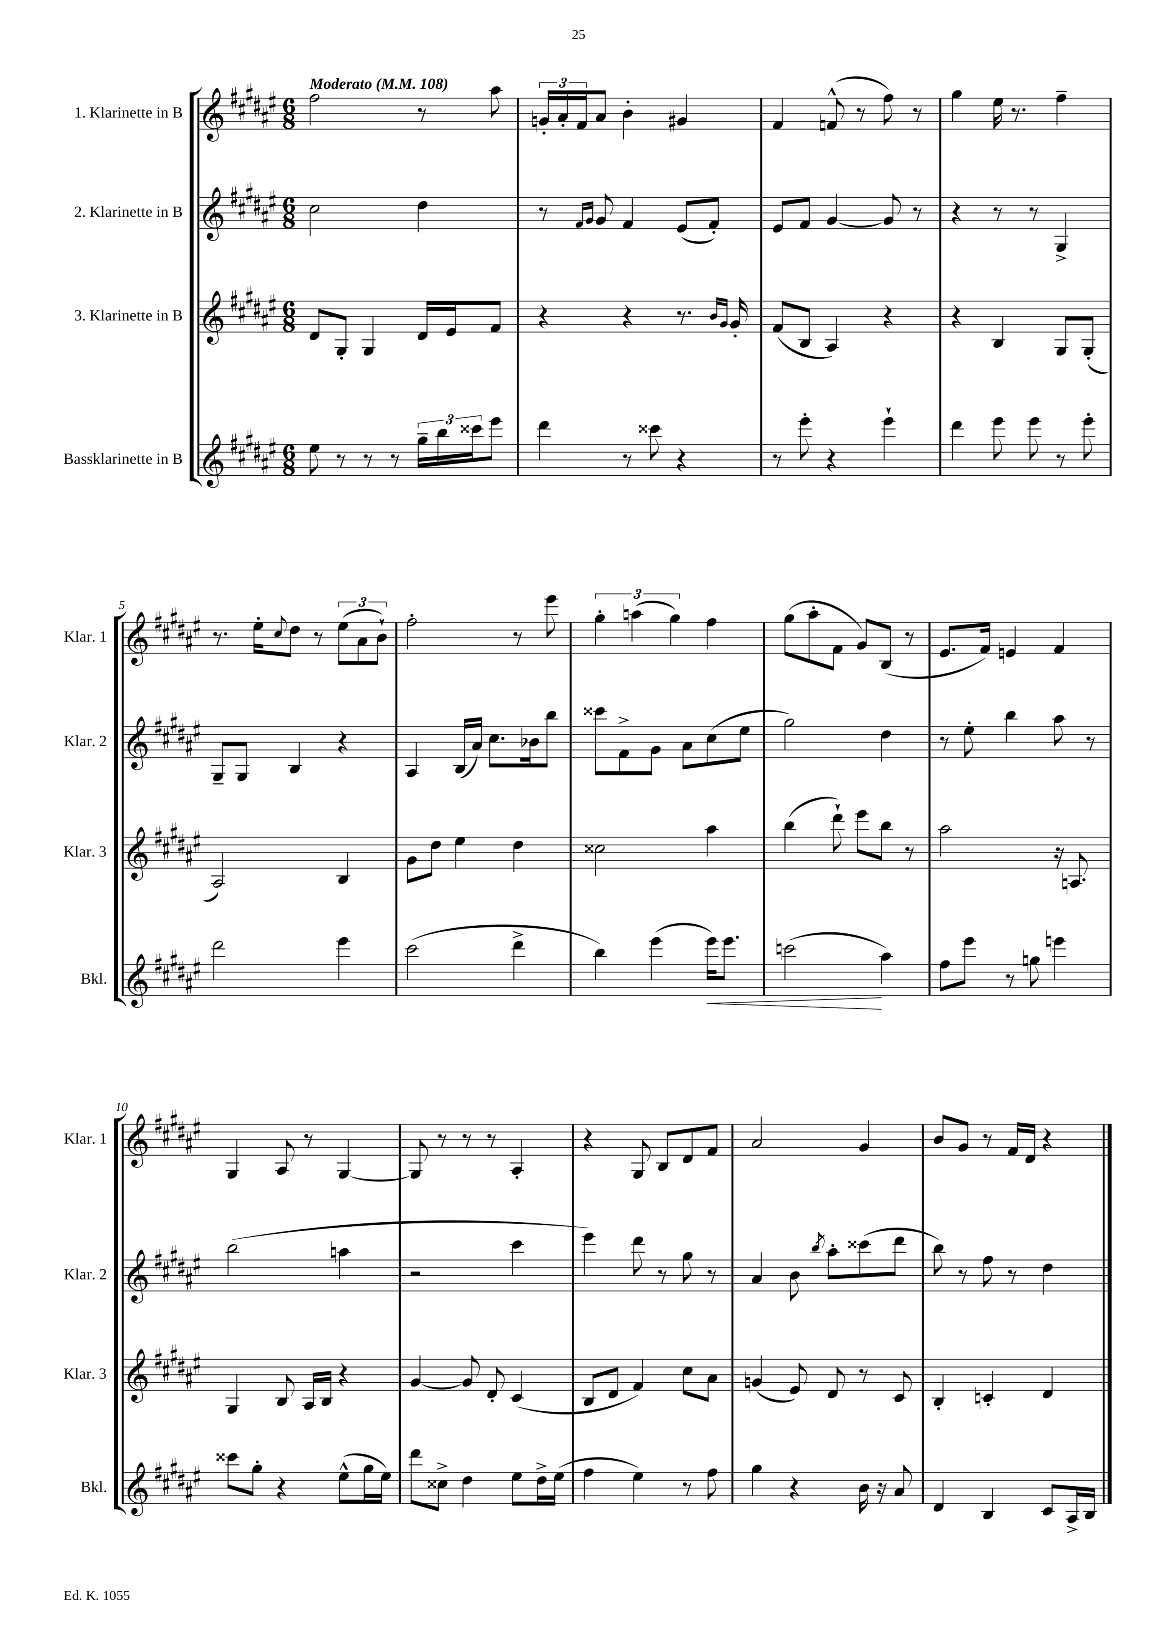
<<
\new StaffGroup <<
\new Staff = "s0" \with { instrumentName = "1. Klarinette in B" shortInstrumentName = "Klar. 1" } {
    \clef treble \key fis \major \numericTimeSignature \time 6/8 \tempo "Moderato" 4 = 108
    fis''2 r8 ais''8 |
    \tuplet 3/2 { g'16-. ais'16-. fis'16 } ais'8 b'4-. gis'4 |
    fis'4 f'8-^( r8 fis''8) r8 |
    gis''4 eis''16 r8. fis''4-- |
    r8. eis''16-. \appoggiatura { cis''8 } dis''8 r8 \tuplet 3/2 { eis''8( ais'8 b'8-!) } |
    fis''2-. r8 eis'''8 |
    \tuplet 3/2 { gis''4-. a''4( gis''4) } fis''4 |
    gis''8( ais''8-. fis'8 gis'8) b8( r8 |
    eis'8. fis'16) e'4 fis'4 |
    gis4 ais8 r8 gis4~ |
    gis8 r8 r8 r8 ais4-. |
    r4 gis8 b8 dis'8 fis'8 |
    ais'2 gis'4 |
    b'8 gis'8 r8 fis'16 dis'16 r4 \bar "|." |
}
\new Staff = "s1" \with { instrumentName = "2. Klarinette in B" shortInstrumentName = "Klar. 2" } {
    \clef treble \key fis \major \numericTimeSignature \time 6/8
    cis''2 dis''4 |
    r8 \grace { fis'16 gis'16 } gis'8 fis'4 eis'8( fis'8-.) |
    eis'8 fis'8 gis'4~ gis'8 r8 |
    r4 r8 r8 gis4-> |
    gis8-- gis8 b4 r4 |
    ais4 b16( ais'16) cis''8. bes'16 b''8 |
    cisis'''8 fis'8-> gis'8 ais'8 cis''8( eis''8 |
    gis''2) dis''4 |
    r8 eis''8-. b''4 ais''8 r8 |
    b''2( a''4 |
    r2 cis'''4 |
    eis'''4) dis'''8 r8 gis''8 r8 |
    ais'4 b'8 \acciaccatura { b''8 } ais''8-. cisis'''8( dis'''8 |
    b''8) r8 fis''8 r8 dis''4 \bar "|." |
}
\new Staff = "s2" \with { instrumentName = "3. Klarinette in B" shortInstrumentName = "Klar. 3" } {
    \clef treble \key fis \major \numericTimeSignature \time 6/8
    dis'8 gis8-. gis4 dis'16 eis'16 fis'8 |
    r4 r4 r8. \grace { b'16 gis'16 } gis'16-. |
    fis'8( b8 ais4) r4 |
    r4 b4 gis8 gis8-.( |
    ais2) b4 |
    gis'8 dis''8 eis''4 dis''4 |
    cisis''2 ais''4 |
    b''4( dis'''8-!) eis'''8 b''8 r8 |
    ais''2 r16 a8. |
    gis4 b8 ais16 b16 r4 |
    gis'4~ gis'8 dis'8-. cis'4( |
    b8 dis'8 fis'4) cis''8 ais'8 |
    g'4( eis'8) dis'8 r8 cis'8 |
    b4-. c'4-. dis'4 \bar "|." |
}
\new Staff = "s3" \with { instrumentName = "Bassklarinette in B" shortInstrumentName = "Bkl." } {
    \clef treble \key fis \major \numericTimeSignature \time 6/8
    eis''8 r8 r8 r8 \tuplet 3/2 { gis''16-- b''16 cisis'''16 } eis'''8 |
    dis'''4 r8 cisis'''8 r4 |
    r8 eis'''8-. r4 eis'''4-! |
    dis'''4 eis'''8 eis'''8 r8 eis'''8-. |
    dis'''2 eis'''4 |
    cis'''2( dis'''4-> |
    b''4) eis'''4( eis'''16\<) eis'''8. |
    c'''2\!( ais''4) |
    fis''8 eis'''8 r8 g''8 e'''4 |
    cisis'''8 gis''8-. r4 eis''8-^( gis''16 eis''16) |
    dis'''8 cisis''8-> dis''4 eis''8 dis''16-> eis''16( |
    fis''4 eis''4) r8 fis''8 |
    gis''4 r4 b'16 r16 ais'8 |
    dis'4 b4 cis'8 ais16-> b16 \bar "|." |
}
>>
>>
